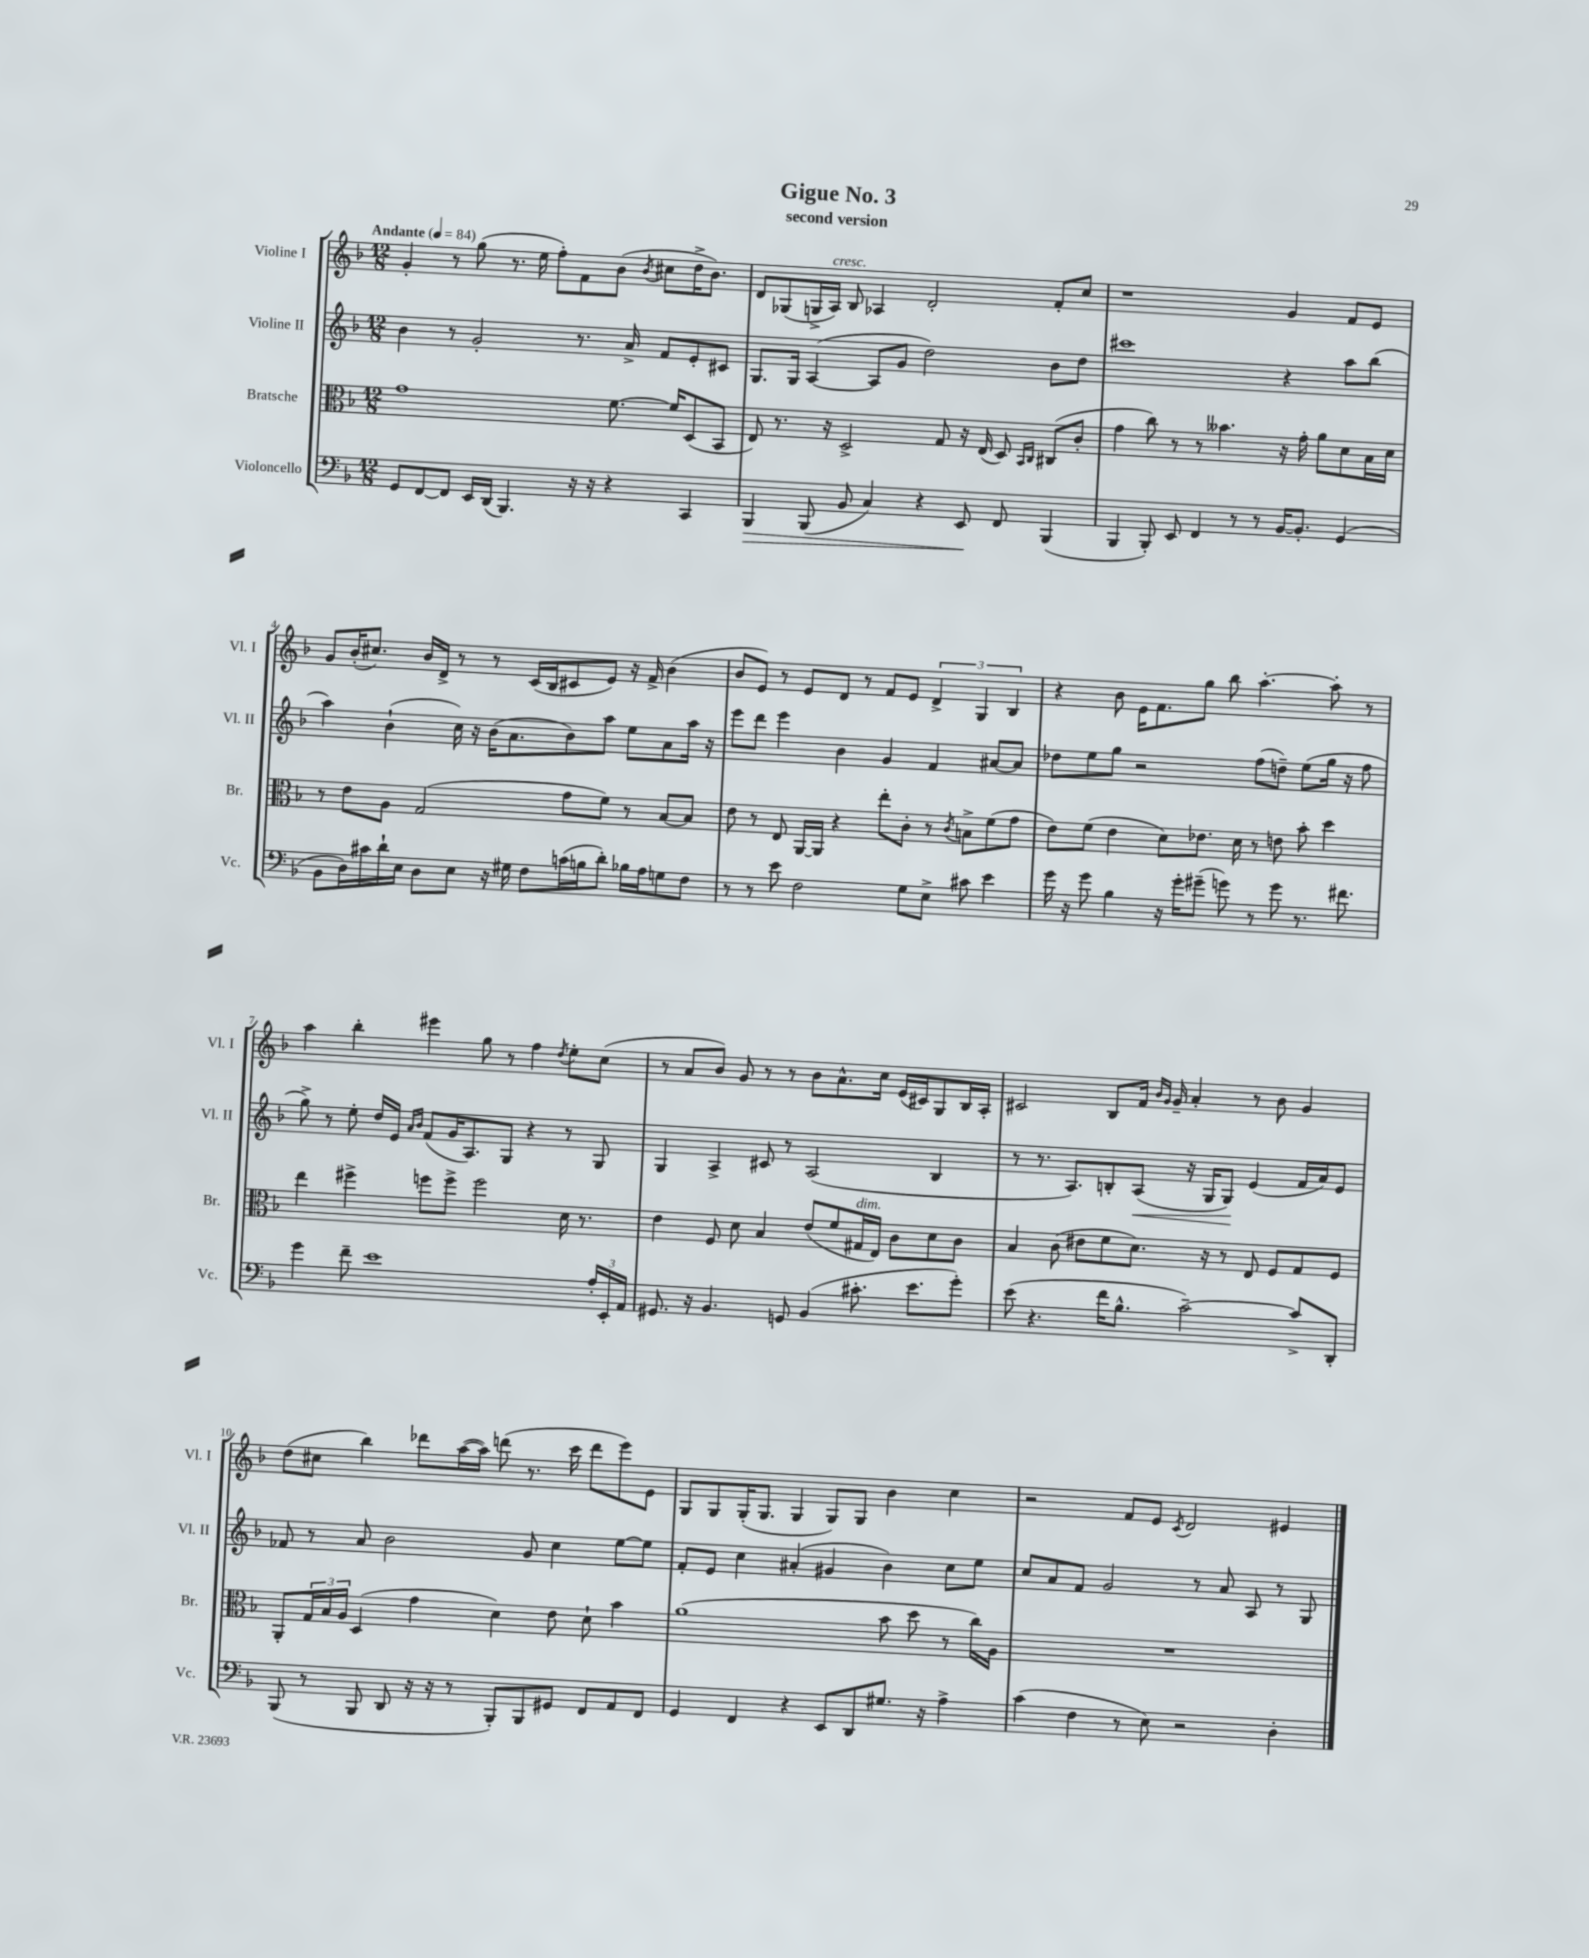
\header { title = "Gigue No. 3" subtitle = "second version" }
<<
\new StaffGroup <<
\new Staff = "s0" \with { instrumentName = "Violine I" shortInstrumentName = "Vl. I" } {
    \clef treble \key f \major \numericTimeSignature \time 12/8 \tempo "Andante" 4 = 84
    g'4-. r8 g''8( r8. e''16 f''8-.) f'8 bes'8( \acciaccatura { bes'8 } cis''8 d''16-> bes'8.) |
    d'8 ges8( g16-> a16^\markup { \italic "cresc." }) bes8 aes4 d'2-. f'8-. c''8 |
    r1 g'4 f'8 e'8 |
    g'8 bes'16-.( cis''8.) bes'16 d'16-> r8 r8 c'16( bes16 cis'8 e'8) r16 f'16-> bes'4( |
    bes'8 e'8) r8 e'8 d'8 r8 f'8 e'8 \tuplet 3/2 { d'4-> g4 bes4 } |
    r4 bes'8 e'16 f'8. g''8 bes''8 a''4.~-. a''8-. r8 |
    a''4 bes''4-. eis'''4 g''8 r8 f''4 \acciaccatura { d''8 } e''8-. c''8( |
    r8 a'8 bes'8) g'8 r8 r8 bes'8 a'8.-^ c''16 e'16( cis'16) g8 bes16 a16-. |
    cis'2 bes8 f'16 \grace { bes'16 g'16 } g'16-- a'4-. r8 bes'8 g'4 |
    d''8( cis''8 bes''4) des'''8 a''16~( a''16) d'''8( r8. c'''16 d'''8 e'''8) e'8 |
    g8 g8 g16-.( g8. g4 g8) g8 bes'4 c''4 |
    r2 f'8 e'8 \acciaccatura { c'8 } d'2 eis'4 \bar "|." |
}
\new Staff = "s1" \with { instrumentName = "Violine II" shortInstrumentName = "Vl. II" } {
    \clef treble \key f \major \numericTimeSignature \time 12/8
    bes'4 r8 g'2-. r8. a'16-> f'8 e'8-. cis'8 |
    g8. g16 a4~( a8 g'8 d''2) bes'8 d''8 |
    cis'''1 r4 a''8 bes''8( |
    a''4) bes'4-!( c''16) r16 bes'16( a'8. bes'8) a''8 e''8 a'8 a''16 r16 |
    e'''8 d'''8 e'''4 bes'4 g'4 f'4 ais'8~ ais'8 |
    des''8 e''8 g''8 r2 f''8( d''8--) e''8( g''16 r16 f''8 |
    g''8->) r8 e''8-. d''16 e'16 \grace { a'16 bes'16 } f'8( g'16 a8.) g8 r4 r8 g8 |
    g4 a4-> cis'8 r8 a2( bes4 |
    r8 r8. a8.) b8-. a8\<( r16 g16 g8\!) e'4( f'16 a'16) e'8 |
    fes'8 r8 a'8 bes'2 g'8 c''4 e''8~ e''8 |
    f'8-. e'8 c''4 ais'4-.( gis'4 bes'4) c''8 e''8 |
    c''8 a'8 f'8 g'2 r8 a'8 a8 r8 g8 \bar "|." |
}
\new Staff = "s2" \with { instrumentName = "Bratsche" shortInstrumentName = "Br." } {
    \clef alto \key f \major \numericTimeSignature \time 12/8
    g'1 f'8.~ f'16 d8( bes,8 |
    e8) r8. r16 d2-> g8 r16 e16( d8) \grace { bes,16 c16 } cis8( c'8-. |
    g'4 c''8) r8 r8 beses'4. r16 g'16-. a'8 d'8 bes16 d'16 |
    r8 e'8 a8 g2( g'8 f'8) r8 bes8~ bes8 |
    e'8 r8 e8 a,16~ a,16 r4 e''8-. c'8-. r8 \acciaccatura { c'8 } b8-> f'8( g'8 |
    e'8) f'8( e'4 d'8) ees'8. d'16 r8 e'8 bes'8-. d''4 |
    e''4 fis''4-> f''8 f''8-> f''2 d'16 r8. |
    e'4 f8 d'8 bes4 e'8( f'8 gis16^\markup { \italic "dim." } e16) c'8 d'8 c'8 |
    bes4 c'8( eis'8 f'8 d'8.) r16 r8 e8 f8 g8 f8 |
    a,8-. \tuplet 3/2 { g16 bes16 a16 } d4( g'4 d'4) e'8 d'8-! bes'4 |
    a'1( bes'8 d''8 r8 c''16) a16 |
    R1. \bar "|." |
}
\new Staff = "s3" \with { instrumentName = "Violoncello" shortInstrumentName = "Vc." } {
    \clef bass \key f \major \numericTimeSignature \time 12/8
    g,8 f,8~ f,8 e,16 d,16( bes,,4.) r16 r16 r4 c,4 |
    bes,,4\> bes,,8( bes,8 c4) r4 e,8\! f,8 bes,,4( |
    bes,,4 bes,,8-.) e,8 f,4 r8 r8 bes,16~ bes,8.-. g,4( |
    bes,8 d16) cis'16 d'16-! e16 d8 e8 r16 gis16 f8 c'16( b16 d'8-.) bes16 a16 g8 f8 |
    r8 r8 e'8 f2 g8 e8-> cis'8 e'4 |
    g'16 r16 g'8 bes4 r16 g'16-. gis'8--( g'8) r8 g'8 r8. fis'8. |
    g'4 f'8-- e'1 \tuplet 3/2 { a16-. e,16-. a,16 } |
    gis,8. r16 bes,4. g,8 bes,4( cis'8.-. e'8. g'8-.) |
    e'8( r4. f'16 bes8.-^ c'2~--) c'8-> d,8-. |
    bes,,8( r8 bes,,8 d,8 r16 r16 r8 bes,,8-.) bes,,8 gis,8 f,8 a,8 f,8 |
    g,4 f,4 r4 e,8 d,8 gis8. r16 a4-> |
    c'4( f4 r8 e8) r2 d4-. \bar "|." |
}
>>
>>
